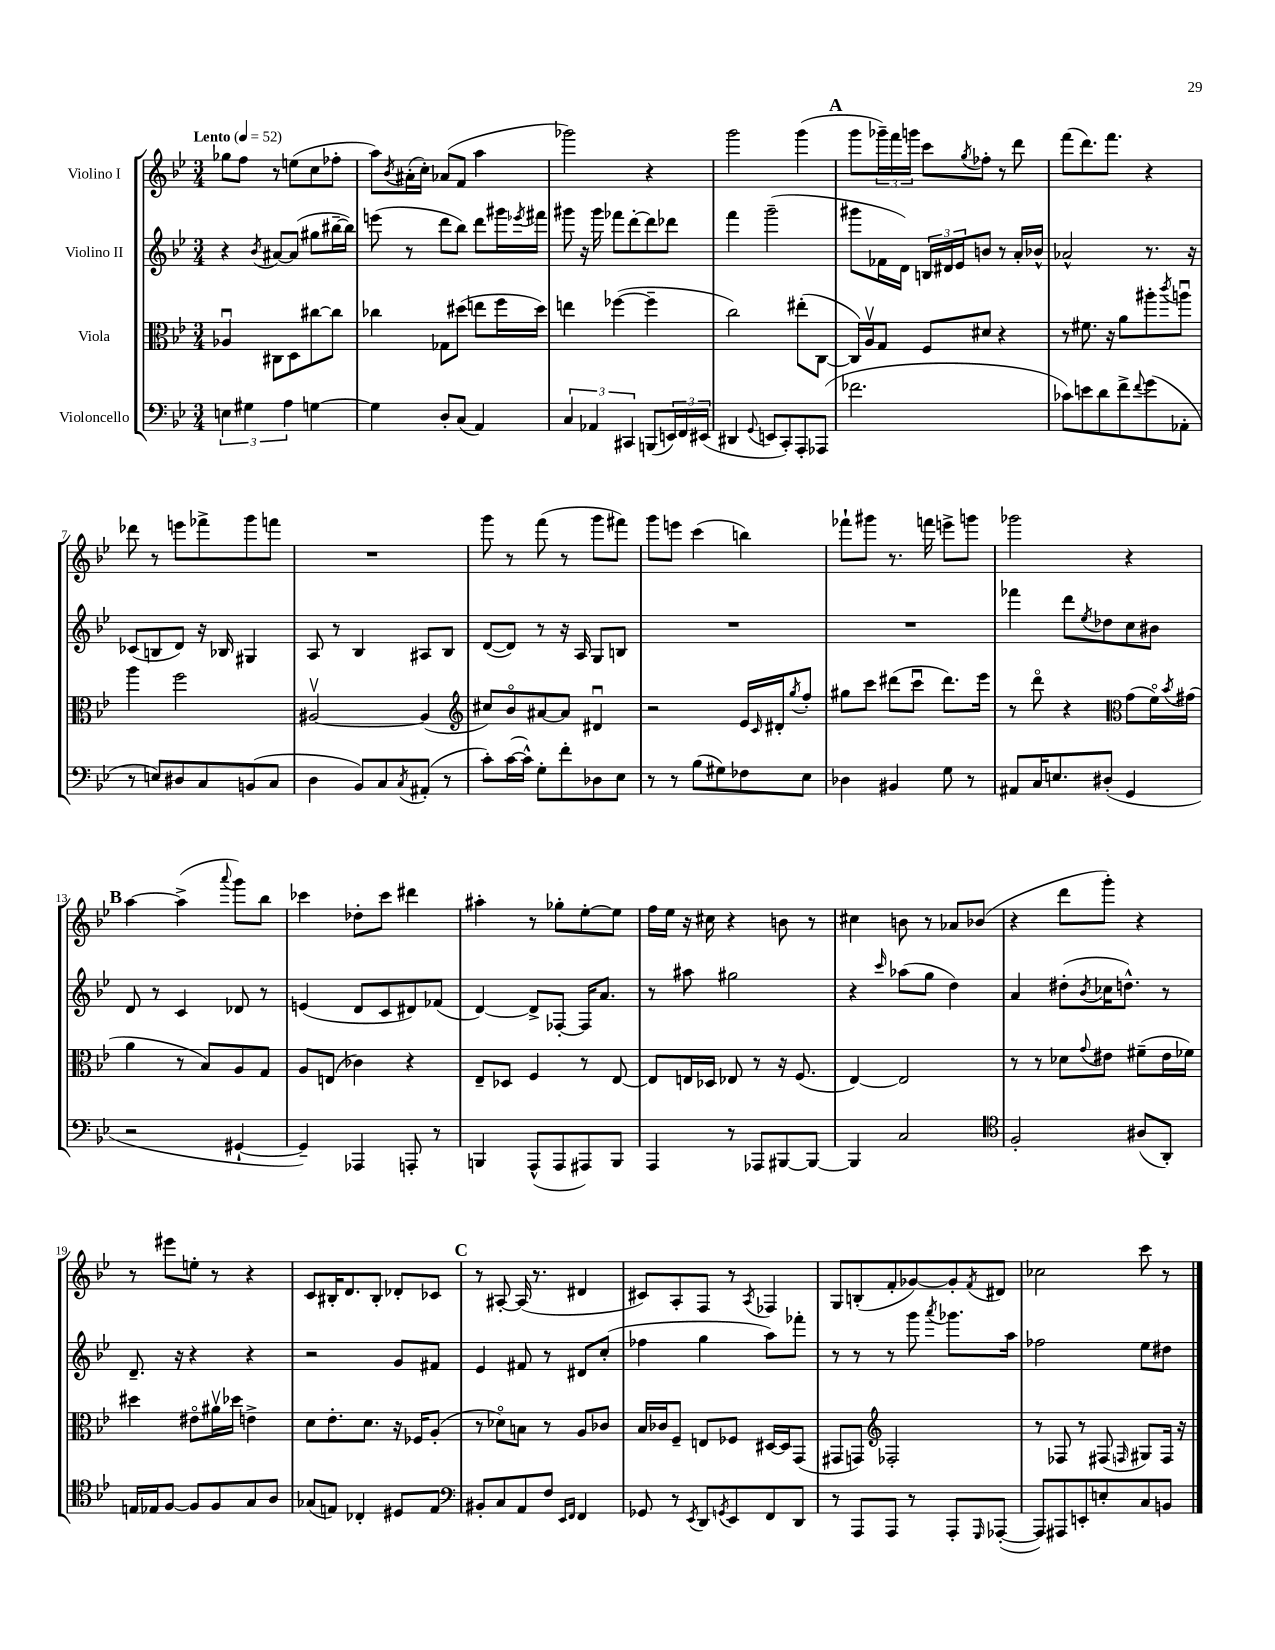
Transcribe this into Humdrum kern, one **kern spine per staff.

**kern	**kern	**kern	**kern
*staff4	*staff3	*staff2	*staff1
*clefF4	*clefC3	*clefG2	*clefG2
*k[b-e-]	*k[b-e-]	*k[b-e-]	*k[b-e-]
*M3/4	*M3/4	*M3/4	*M3/4
*MM52	*MM52	*MM52	*MM52
6E\	4A-u/	4r	8gg-\L
.	.	.	8ff\J
6G#\	.	.	.
.	.	8qb-/	.
.	8C#\L	[8a#/L	8r
6A\	.	.	.
.	8D\	(8a#/]J	(8ee\L
[4G\	[8cc#\	8gg#\L	8cc\
.	8cc#\]J	[16bb#~\L	8ff-'\J
.	.	16bb#\]JJ)	.
=	=	=	=
4G\]	4cc-\	(8eee\	8aa\L)
.	.	.	8qb-/
.	.	8r	(16a#'\L
.	.	.	16cc'\JJ)
8D'/L	8G-\L	8ddd\L	(8a-/L
(8C/J	(8dd#\J	8bb-\J)	8f/J
4AA/)	8ee\L	8ddd\L	4aa\
.	16ff\L	16ggg#\L	.
.	.	8qeee-/	.
.	16dd#\JJ)	16fff#\JJ	.
=	=	=	=
6C/	4ee\	8ggg#\	2ggg-\)
.	.	16r	.
6AA-/	.	.	.
.	.	16ggg#\	.
.	([4ff-\	8fff-\L	.
6CC#/	.	.	.
.	.	[8ddd'\	.
(8BBB/L	4ff-~\]	8ddd\]	4r
24EE/L)	.	8ddd-\J	.
24FF/	.	.	.
(24EE#/JJ	.	.	.
=	=	=	=
4DD#/	2cc\)	4fff\	2ggg\
8qqGG/	.	.	.
8EE/L	.	(2ggg~\	.
8CC'/)	.	.	.
8AAA'/	(8ee#'\L	.	(4ggg\
(8AAA-/J	[8C\J	.	.
=	=	=	=
2.f-\	16C/]LL)	8ggg#\L	8ggg\L
.	16Av/J	.	.
.	8G/J	16f-\L	24ggg-~\L)
.	.	.	24fff\
.	.	16d\JJ)	.
.	.	.	24ggg\JJ
.	8F/L	24B/LL	8ccc\L
.	.	24d#/	.
.	.	24e-/J	.
.	.	.	8qgg/
.	8d#/J	8b/J	8ff-'\J
.	4r	8r	8r
.	.	16a'/LL	8ddd\
.	.	16b-^^/JJ	.
=	=	=	=
8c-\L)	8r	2a-^^/	(8fff\L
8e\	8.f#\	.	8.ddd\)
8d\	.	.	.
.	16r	.	8.fff\J
8f^\	8a\L	.	.
8qqf/	.	.	.
(8g\	8aa#'\	8.r	4r
.	8qccc/	.	.
8AA-'\J	8aau\J	.	.
.	.	16r	.
=	=	=	=
8r	4aa\	(8c-/L	8ddd-\
8E/L)	.	8B/	8r
8D#/	2ff\	8d/J)	8eee\L
8C/	.	16r	8fff-^\
.	.	16B-/	.
(8BB/	.	4G#/	8ggg\
8C/J	.	.	8fff\J
=	=	=	=
4D\	[2A#v/	8A/	2.r
.	.	8r	.
8BB-/L)	.	4B-/	.
8C/	.	.	.
8qC/	.	.	.
(8AA#'/J	(4A#/]	8A#/L	.
8r	.	8B-/J	.
=	=	=	=
*	*clefG2	*	*
8c'\L)	8cc#/L)	([8d/L	8ggg\
([16c\L	8b-o/	8d/]J)	8r
16c^^\]JJ)	.	.	.
8G'\L	[8a#/	8r	(8fff\
8f'\	8a#/]J	16r	8r
.	.	16A/	.
8D-\	4d#u/	8G/L	8ggg\L
8E-\J	.	8B/J	8fff#\J)
=	=	=	=
8r	2r	2.r	8ggg\L
8r	.	.	8eee\J
(8B-\L	.	.	(4ccc\
8G#\)	.	.	.
8F-\	16e-/LL	.	4bb\)
.	16qqc/	.	.
.	16d#'/J	.	.
.	8qgg/	.	.
8E-\J	8ff'/J	.	.
=	=	=	=
4D-\	8gg#\L	2.r	8fff-`\L
.	8ccc\J	.	8ggg#\J
4BB#/	(8ddd#\L	.	8.r
.	8cccu\J	.	.
.	.	.	16fff\
8G\	8.ddd#\L)	.	8eee^\L
8r	.	.	8ggg\J
.	16eee-\Jk	.	.
=	=	=	=
8AA#/L	8r	4fff-\	2ggg-\
16C/K	8dddo\	.	.
8.E/	.	.	.
.	4r	8ddd\L	.
.	.	8qee-/	.
(8D#'/J	.	8dd-\	.
*	*clefC3	*	*
4GG/	(8g\L	8cc\	4r
.	16fo\L)	8b#\J	.
.	8qb-/	.	.
.	(16g#\JJ	.	.
=	=	=	=
2r	4a\	8d/	[4aa\
.	.	8r	.
.	8r	4c/	(4aa^\]
.	8B-/L)	.	.
.	.	.	8qqaaa/
[4GG#`/	8A/	8d-/	8ggg\L)
.	8G/J	8r	8bb-\J
=	=	=	=
4GG#~/])	8A/L	(4e/	4ccc-\
.	(8E/J	.	.
4AAA-/	4c-\)	8d/L	8dd-'\L
.	.	8c/	8ccc-\J
8AAA'/	4r	8d#/)	4ddd#\
8r	.	(8f-/J	.
=	=	=	=
4BBB/	8E-~/L	[4d/)	4aa#'\
.	8D-/J	.	.
(8AAA^^/L	4F/	8d^/]L	8r
8AAA/	.	[8F-'/J	8gg-'\L
8AAA#/)	8r	16F-/]LK	[8ee-'\
.	.	8.a/J	.
8BBB/J	[8E-/	.	8ee-\]J
=	=	=	=
4AAA/	8E-/]L	8r	16ff\LL
.	.	.	16ee-\JJ
.	16E/L	8aa#\	16r
.	16D-/JJ	.	16cc#\
8r	8E-/	2gg#\	4r
8AAA-/L	8r	.	.
[8BBB#/	16r	.	8b\
.	(8.F/	.	.
8BBB#/_J	.	.	8r
=	=	=	=
4BBB#/]	[4E-/)	4r	4cc#\
.	.	16qqccc/	.
2C/	2E-/]	(8aa-\L	8b\
.	.	8gg\J	8r
.	.	4dd\)	8a-/L
.	.	.	(8b-/J
=	=	=	=
*clefC4	*	*	*
2F'/	8r	4a/	4r
.	8r	.	.
.	8d-\L	(8dd#'\L	8ddd\L
.	8qqg/	8qb-/	.
.	8e#\J	16cc-\K	8ggg'\J)
.	.	8.dd^^\J)	.
(8A#/L	(8f#~\L	.	4r
8AA'/J)	16e#\L	8r	.
.	16f-\JJ)	.	.
=	=	=	=
16E/LL	4dd#\	8.d~/	8r
16E-/J	.	.	.
[8F/J	.	.	8eee#\L
.	.	16r	.
8F/]L	8e#o\L	4r	8ee'\J
8F/	16a#v\L	.	8r
.	16dd-\JJ	.	.
8G/	4e^\	4r	4r
8A/J	.	.	.
=	=	=	=
(8G-/L	8d\L	2r	8c/L
8E/J)	8.e-'\	.	16B#'/K
.	.	.	8.d/
4C-'/	.	.	.
.	8.d\J	.	.
.	.	.	8B#'/J
8D#/L	16r	8g/L	8d-'/L
.	16F-/LK	.	.
8E/J	(8A'/J	8f#/J	8c-/J
=	=	=	=
*clefF4	*	*	*
8BB#'/L	8r	4e-/	8r
8C/	8d-o\L)	.	[8A#'/
8AA/	8B\J	8f#/	(16A#/]
.	.	.	8.r
8F/J	8r	8r	.
16qqEE-/LL	.	.	.
16qqFF/JJ	.	.	.
4FF/	8A/L	8d#/L	4d#/
.	8c-/J	(8cc'/J	.
=	=	=	=
8GG-/	16B-/LL	4ff-\	8c#/L)
.	16c-/J	.	.
8r	8F~/J	.	8A'/
8qEE-/	.	.	.
8DD/L	8E/L	4gg\	8F/J
8qGG/	.	.	.
8EE-/	8F-/J	.	8r
.	.	.	8qA/
8FF/	[16D#/LL	8aa\L)	4F-/
.	16D#/]J	.	.
8DD/J	(8GG/J	8fff-'\J	.
=	=	=	=
8r	8GG#/L	8r	8G/L
8AAA/L	8GG/J)	8r	(8B'/
*	*clefG2	*	*
8AAA/J	2F-'/	8r	8f'/
8r	.	8ggg\	[8g-/)
.	.	8qaaa/	.
8AAA'/L	.	8.ggg-\L	8g-'/]
16qqGGG/	.	.	8qf/
([8AAA-'/J	.	.	8d#/J
.	.	16aa\Jk	.
=	=	=	=
8AAA-/]L)	8r	2ff-\	2cc-\
8AAA#/	8F-/	.	.
8EE'/	8r	.	.
8E'/	(8F#/	.	.
.	16qqF/	.	.
8C/	8G#/L)	8ee-\L	8ccc\
8BB/J	16F/Jk	8dd#\J	8r
.	16r	.	.
==	==	==	==
*-	*-	*-	*-
